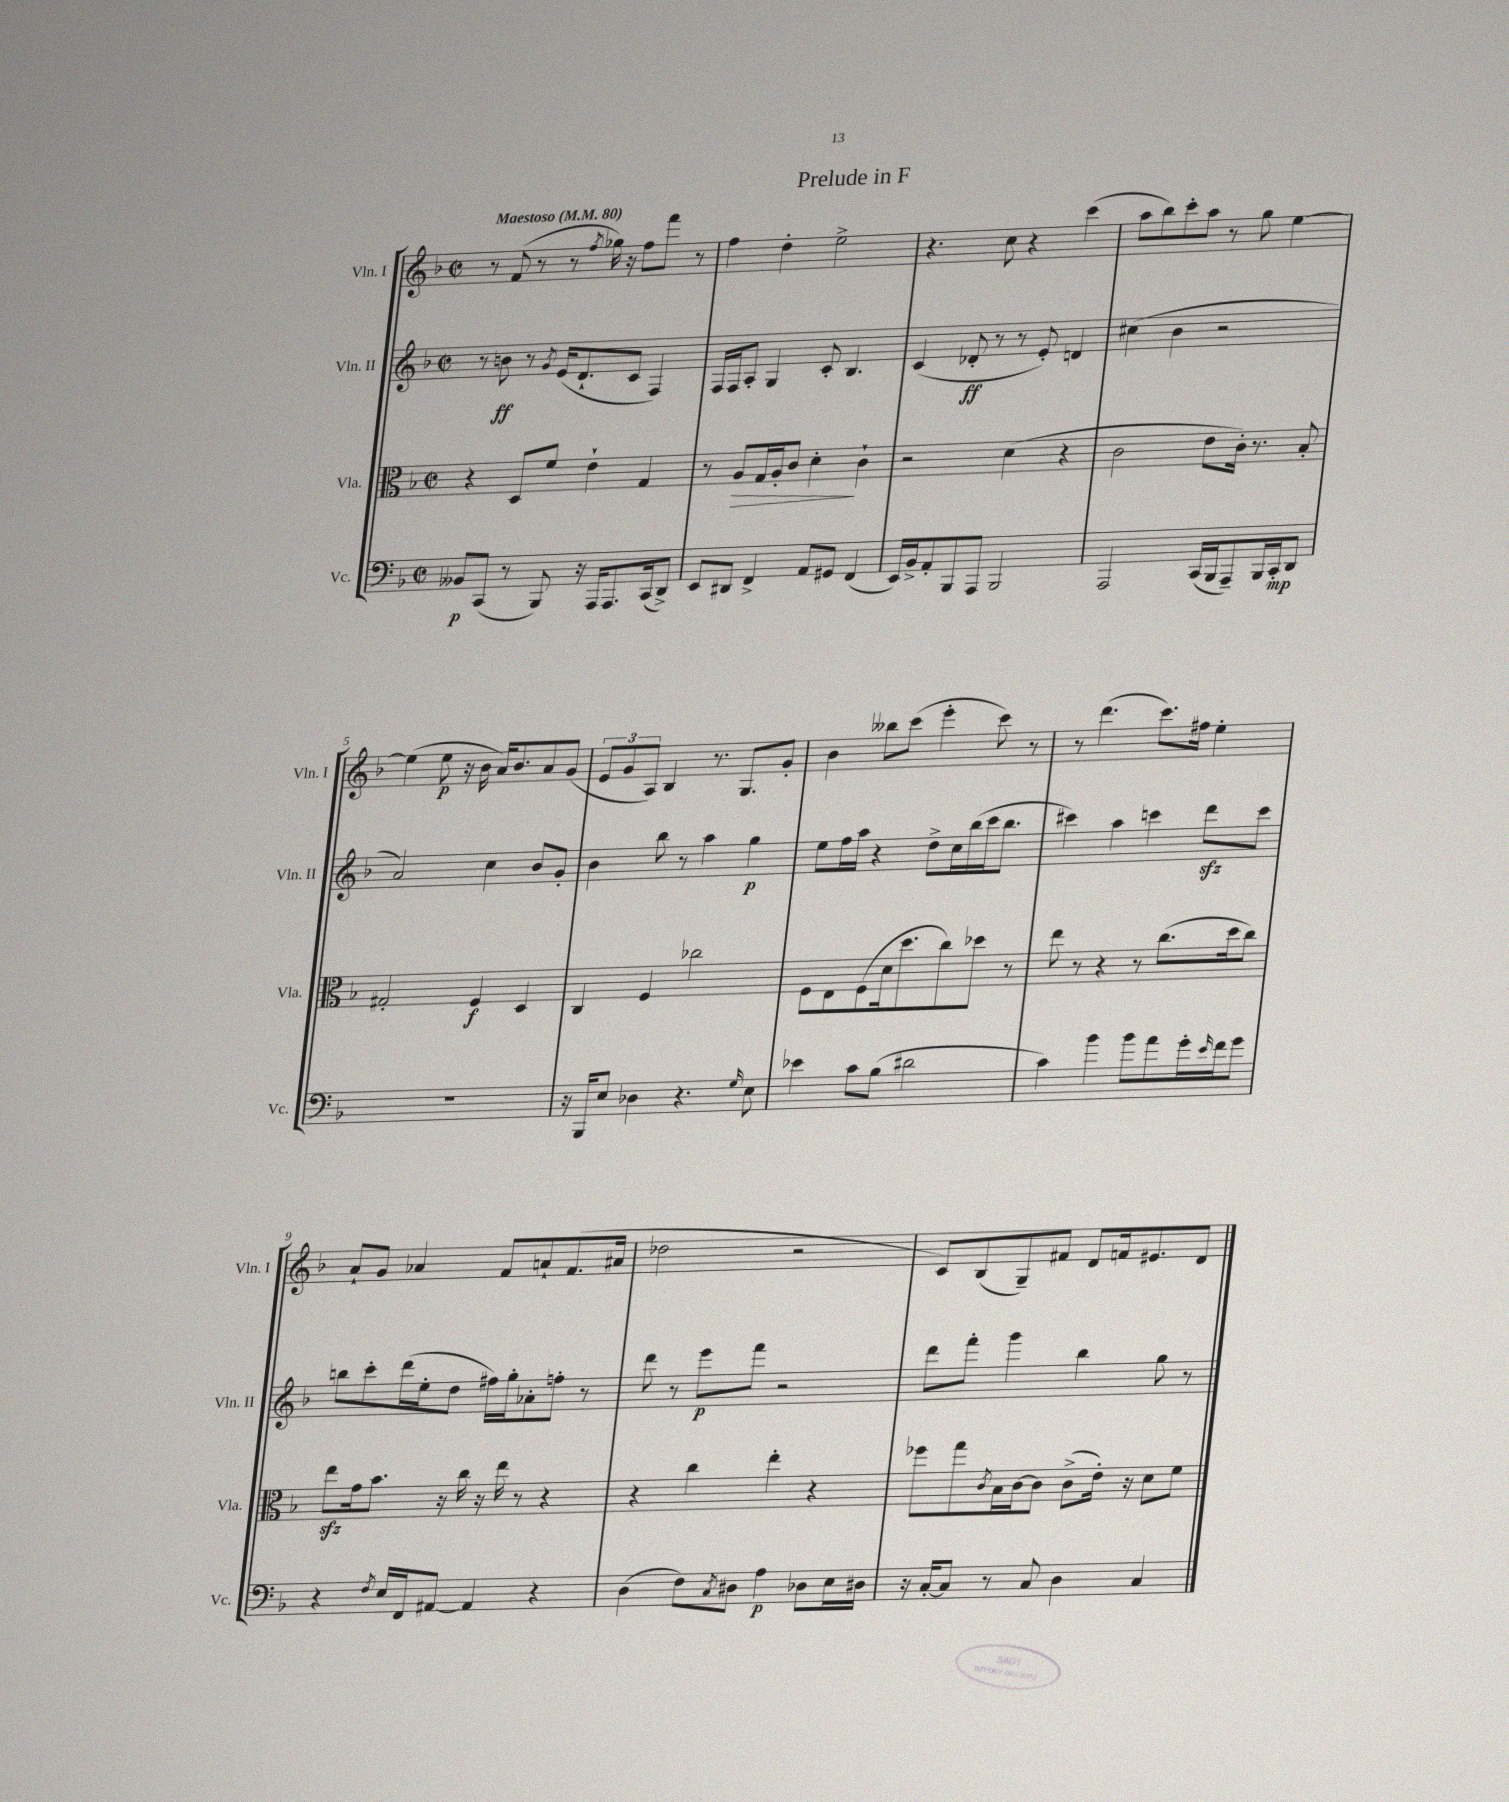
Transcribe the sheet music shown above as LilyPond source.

\header { title = "Prelude in F" }
<<
\new StaffGroup <<
\new Staff = "s0" \with { instrumentName = "Vln. I" shortInstrumentName = "Vln. I" } {
    \clef treble \key f \major \defaultTimeSignature \time 2/2 \tempo "Maestoso" 4 = 80
    r8 f'8( r8 r8 \acciaccatura { f''8 } ges''16) r16 f''8 f'''8 r8 |
    f''4 d''4-. e''2-> |
    r4. c''8 r4 c'''4( |
    a''8 bes''8) c'''8-. a''8 r8 g''8 e''4~ |
    e''4( e''8\p r16 bes'16 a'16) bes'8. a'8 g'8( |
    \tuplet 3/2 { e'8 g'8 a8) } bes4 r8. g8. g'8-. |
    bes'4 beses''8 c'''8( e'''4-. c'''8) r8 |
    r8 d'''4.( c'''8.) fis''16 e''4-. |
    a'8-! g'8 aes'4 f'8 a'8-! f'8.( ais'16 |
    des''2 r2 |
    c'8) bes8( g8--) fis'8 d'8 f'16 eis'8. d'8 \bar "|." |
}
\new Staff = "s1" \with { instrumentName = "Vln. II" shortInstrumentName = "Vln. II" } {
    \clef treble \key f \major \defaultTimeSignature \time 2/2
    r8 b'8\ff r8 \acciaccatura { g'8 } e'16( d'8.-! c'8 f4) |
    f16 f16 a8-. g4 c'8-. bes4. |
    c'4( des'8-.\ff r8 r8 e'8-.) d'4 |
    cis''4( bes'4 r2 |
    a'2) c''4 bes'8 g'8-. |
    bes'4 bes''8 r8 a''4 g''4\p |
    e''8 f''16 a''16 r4 d''8-> c''16 bes''16( c'''16 bes''8. |
    cis'''4) a''4 c'''4 d'''8\sfz c'''8 |
    b''8 c'''8-. d'''16( e''16-. d''8 fis''16) g''16-. aes'8-. f''8-. r8 |
    d'''8 r8 e'''8\p f'''8 r2 |
    d'''8 f'''8-. g'''4 bes''4 g''8 r8 \bar "|." |
}
\new Staff = "s2" \with { instrumentName = "Vla." shortInstrumentName = "Vla." } {
    \clef alto \key f \major \defaultTimeSignature \time 2/2
    r4 d8 f'8 e'4-! g4 |
    r8 a8\> g16 a16-. c'8 d'4-.\! c'4-! |
    r2 d'4( r4 |
    c'2 e'8 c'16-.) r8. bes8-. |
    gis2-. f4\f d4 |
    c4 f4 ces''2 |
    f8 e8 f8( d'16 d''8. c''8) des''8 r8 |
    e''8 r8 r4 r8 c''8.( d''16 c''8) |
    e''8\sfz g'16 bes'8. r16 c''16 r16 e''16 r8 r4 |
    r4 c''4 e''4-. r4 |
    fes''8 g''8 \acciaccatura { c'8 } bes16 c'16~ c'8 c'8->( e'16-.) r16 d'8 f'8 \bar "|." |
}
\new Staff = "s3" \with { instrumentName = "Vc." shortInstrumentName = "Vc." } {
    \clef bass \key f \major \defaultTimeSignature \time 2/2
    beses,8\p c,8( r8 bes,,8) r16 a,,16 a,,8. c,16( d,8->) |
    e,8 dis,8 f,4-> a,8 gis,8 f,4( |
    e,16) bes,16-> a,8-. bes,,8 a,,8 bes,,2 |
    a,,2 c,16( bes,,16 a,,8--) bes,,16 c,16-.\mp d,8 |
    R1 |
    r16 bes,,16 e8 des4 r4. \grace { g16 } e8 |
    ees'4 c'8 bes8( dis'2 |
    c'4) bes'4 bes'8 a'8 g'16-. \grace { e'16 } f'16 g'8 |
    r4 \acciaccatura { f8 } e16 f,16 ais,8~ ais,4 r4 |
    d4( f8) \acciaccatura { c8 } dis8 a4\p des8 e16 dis16 |
    r16 c16~-. c8 r8 c8 d4 c4 \bar "|." |
}
>>
>>
